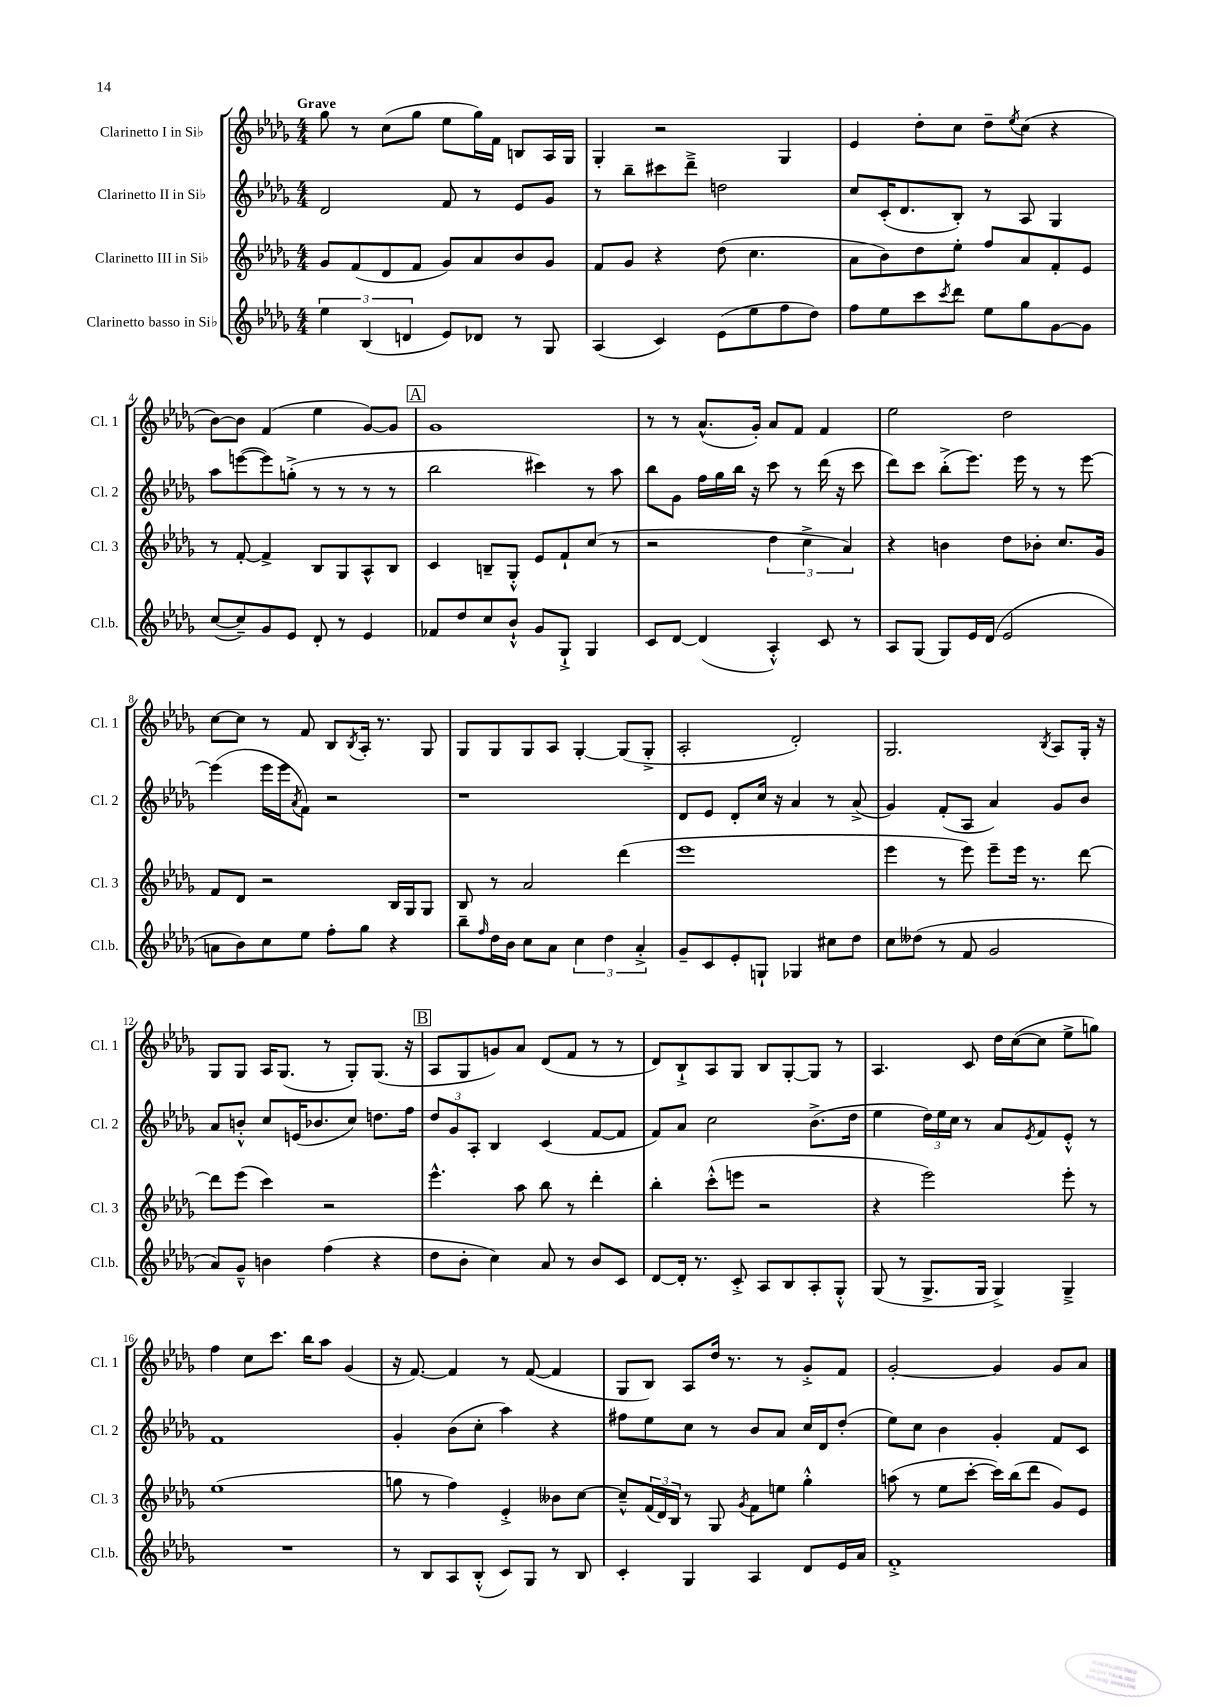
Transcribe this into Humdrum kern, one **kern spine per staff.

**kern	**kern	**kern	**kern
*staff4	*staff3	*staff2	*staff1
*clefG2	*clefG2	*clefG2	*clefG2
*k[b-e-a-d-g-]	*k[b-e-a-d-g-]	*k[b-e-a-d-g-]	*k[b-e-a-d-g-]
*M4/4	*M4/4	*M4/4	*M4/4
6ee-\	8g-/L	2d-/	8gg-\
.	(8f/	.	8r
(6B-/	.	.	.
.	8d-/	.	(8cc\L
6d/	.	.	.
.	8f/J	.	8gg-\J
8e-/L)	8g-/L)	8f/	8ee-\L
8d-/J	8a-/	8r	16gg-\L)
.	.	.	16f\JJ
8r	8b-/	8e-/L	8B/L
8G-/	8g-/J	8g-/J	16A-/L
.	.	.	16G-/JJ
=	=	=	=
(4A-/	8f/L	8r	4G-'/
.	8g-/J	8bb-~\L	.
4c/)	4r	8ccc#\	2r
.	.	8ddd-~^\J	.
(8e-\L	(8dd-\	2dd\	.
8ee-\	4.cc\	.	.
8ff\	.	.	4G-/
8dd-\J)	.	.	.
=	=	=	=
8ff\L	8a-\L	8cc/L	4e-/
8ee-\	8b-\)	(16c'/K	.
.	.	8.d-/	.
8ccc\	8dd-\	.	8dd-'\L
8qccc/	.	.	.
8ddd-\J	8ee-'\J	8B-'/J)	8cc\J
8ee-\L	8ff/L	8r	8dd-~\L
.	.	.	8qee-/
8gg-\	8a-/	8A-/	(8cc\J
[8g-\	8f'/	4G-/	4r
8g-\]J	8e-/J	.	.
=	=	=	=
([8cc/L	8r	8aa-\L	[8b-\L)
8cc~/])	[8f'/	([8eee\	8b-\]J
8g-/	4f^/]	8eee\])	(4f/
8e-/J	.	(8gg'^\J	.
8d-'/	8B-/L	8r	4ee-\
8r	8G-/	8r	.
4e-/	8A-^^/	8r	[8g-/L)
.	8B-/J	8r	8g-/]J
=	=	=	=
8f-/L	4c/	2bb-\	1g-
8dd-/	.	.	.
8cc/	8B~/L	.	.
8b-`^^/J	8G-'^^/J	.	.
8g-/L	8e-/L	4ccc#\)	.
8G-`^/J	8f`/	.	.
4G-/	(8cc/J	8r	.
.	8r	8aa-\	.
=	=	=	=
8c/L	2r	8bb-\L	8r
[8d-/J	.	8g-\J	8r
(4d-/]	.	16ff\LL	(8.a-^^/L
.	.	16gg-\	.
.	.	16bb-\JJ	.
.	.	16r	16g-'/Jk)
4A-'^^/)	6dd-\	8ccc\	8a-/L
.	.	8r	8f/J
.	6cc^\	.	.
8c/	.	(16ddd-\	4f/
.	.	16r	.
.	6a-/)	.	.
8r	.	8ccc\	.
=	=	=	=
8A-/L	4r	8ddd-\L)	2ee-\
(8G-/J	.	8ccc\J	.
8G-/L)	4b\	(8bb-'^\L	.
16e-/L	.	8.eee-\J)	.
(16d-/JJ	.	.	.
2e-/	8dd-\L	.	2dd-\
.	.	16eee-\	.
.	8b-'\J	8r	.
.	8.cc/L	8r	.
.	.	[8eee-\	.
.	16g-/Jk	.	.
=	=	=	=
8a\L	8f/L	(4eee-\]	[8cc\L
8b-\)	8d-/J	.	8cc\]J
8cc\	2r	16eee-\LL	8r
.	.	16eee-\J	.
.	.	8qa-/	.
8ee-\J	.	8f\J)	8f/
8ff'\L	.	2r	8B-/L
.	.	.	8qB-/
8gg-\J	.	.	16A-'/Jk
.	.	.	8.r
4r	16B-/LL	.	.
.	16G-/J	.	.
.	8G-/J	.	8G-/
=	=	=	=
8bb-~\L	8B-/	1r	8G-/L
16qqff/	.	.	.
16dd-\L	8r	.	8G-/
16b-\JJ	.	.	.
8cc\L	2a-/	.	8G-/
8a-\J	.	.	8A-/J
6cc\	.	.	[4G-'/
6dd-\	.	.	.
.	(4ddd-\	.	(8G-/]L
6a-'^/	.	.	.
.	.	.	8G-'^/J
=	=	=	=
8g-~/L	1eee-	8d-/L	2A-'/
8c/	.	8e-/J	.
8e-'/	.	8d-'/L	.
8G`/J	.	16cc/Jk	.
.	.	16r	.
4G-/	.	4a-/	2d-'/)
8cc#\L	.	8r	.
8dd-\J	.	(8a-^/	.
=	=	=	=
8cc\L	4eee-\	4g-/)	2.G-/
(8dd--\J	.	.	.
8r	8r	(8f'/L	.
8f/	8eee-\)	8A-/J	.
2g-/	8eee-~\L	4a-/)	.
.	16eee-\Jk	.	.
.	8.r	.	.
.	.	.	8qB-/
.	.	8g-/L	8A-/L
.	[8ddd-\	8b-/J	16G-'/Jk
.	.	.	16r
=	=	=	=
8a-/L)	8ddd-\]L	8a-/L	8G-/L
8g-~^^/J	(8eee-\J	8b'^^/J	8G-/J
4b\	4ccc\)	8cc/L	16A-/LK
.	.	.	(8.G-/J
.	.	(16e/K	.
.	.	8.b-/	.
(4ff\	2r	.	8r
.	.	8cc/J)	8G-'/L)
4r	.	8.dd\L	(8.G-/J
.	.	16ff\Jk	16r
=	=	=	=
8dd-\L	4.eee-^^\	12dd-/L	8A-/L
.	.	12g-/	.
8b-'\J	.	.	8G-/
.	.	12A-'/J	.
4cc\)	.	4B-/	8g/)
.	8aa-\	.	8a-/J
8a-/	8bb-\	(4c/	(8d-/L
8r	8r	.	8f/J
8b-/L	4ddd-'\	[8f/L	8r
8c/J	.	8f/]J	8r
=	=	=	=
[8d-/L	4bb-'\	8f/L)	8d-/L)
16d-'/]Jk	.	8a-/J	8B-`^/
8.r	.	.	.
.	(8ccc'^^\L	2cc\	8A-/
8c'^/	8eee\J	.	8G-/J
8A-/L	2r	.	8B-/L
8B-/	.	.	[8G-'/
8A-'/	.	(8.b-^\L	8G-/]J
8G-'^^/J	.	.	8r
.	.	16dd-\Jk	.
=	=	=	=
(8G-/	4r	4ee-\	4.A-/
8r	.	.	.
8.G-^/L	2eee-\)	24dd-\LL)	.
.	.	24ee-\	.
.	.	24cc\JJ	.
.	.	8r	8c/
16G-/Jk	.	.	.
4G-^/)	.	8a-/L	16dd-\LL
.	.	.	([16cc\J
.	.	8qe-/	.
.	.	8f/	8cc\]J
4G-~^/	8eee-'\	8e-'^^/J	8ee-^\L
.	8r	8r	8gg\J)
=	=	=	=
1r	(1ee-	1f	4ff\
.	.	.	8cc\L
.	.	.	8.ccc\J
.	.	.	16bb-\LK
.	.	.	8aa-\J
.	.	.	(4g-/
=	=	=	=
8r	8gg\	4g-'/	16r
.	.	.	[8.f/)
8B-/L	8r	.	.
8A-/	4ff\)	(8b-\L	4f/]
(8B-'^^/J	.	8cc'\J	.
8c/L)	4e-'^/	4aa-\)	8r
8G-/J	.	.	([8f/
8r	8b--\L	4r	4f/]
8B-/	[8cc\J	.	.
=	=	=	=
4c'/	8cc~^^/]L	8ff#\L	8G-/L
.	(24f/L	8ee-\	8B-/J)
.	24d-/)	.	.
.	24B-/JJ	.	.
4G-/	8r	8cc\J	8A-/L
.	8G-/	8r	16dd-/Jk
.	.	.	8.r
.	8qg-/	.	.
4A-/	8f\L	8b-/L	.
.	8ee\J	8a-/J	8r
8d-/L	4gg-'^^\	16cc/LL	8g-'^/L
.	.	16d-/J	.
16e-/L	.	(8dd-'/J	8f/J
16a-/JJ	.	.	.
=	=	=	=
1f'^	(8aa\	8ee-\L)	[2g-'/
.	8r	8cc\J	.
.	8ee-\L	4b-\	.
.	[8ccc'\J	.	.
.	16ccc\]LL)	4g-'/	4g-/]
.	(16bb-\J	.	.
.	8ddd-\J	.	.
.	8g-/L)	8f/L	8g-/L
.	8e-/J	8c/J	8a-/J
==	==	==	==
*-	*-	*-	*-
